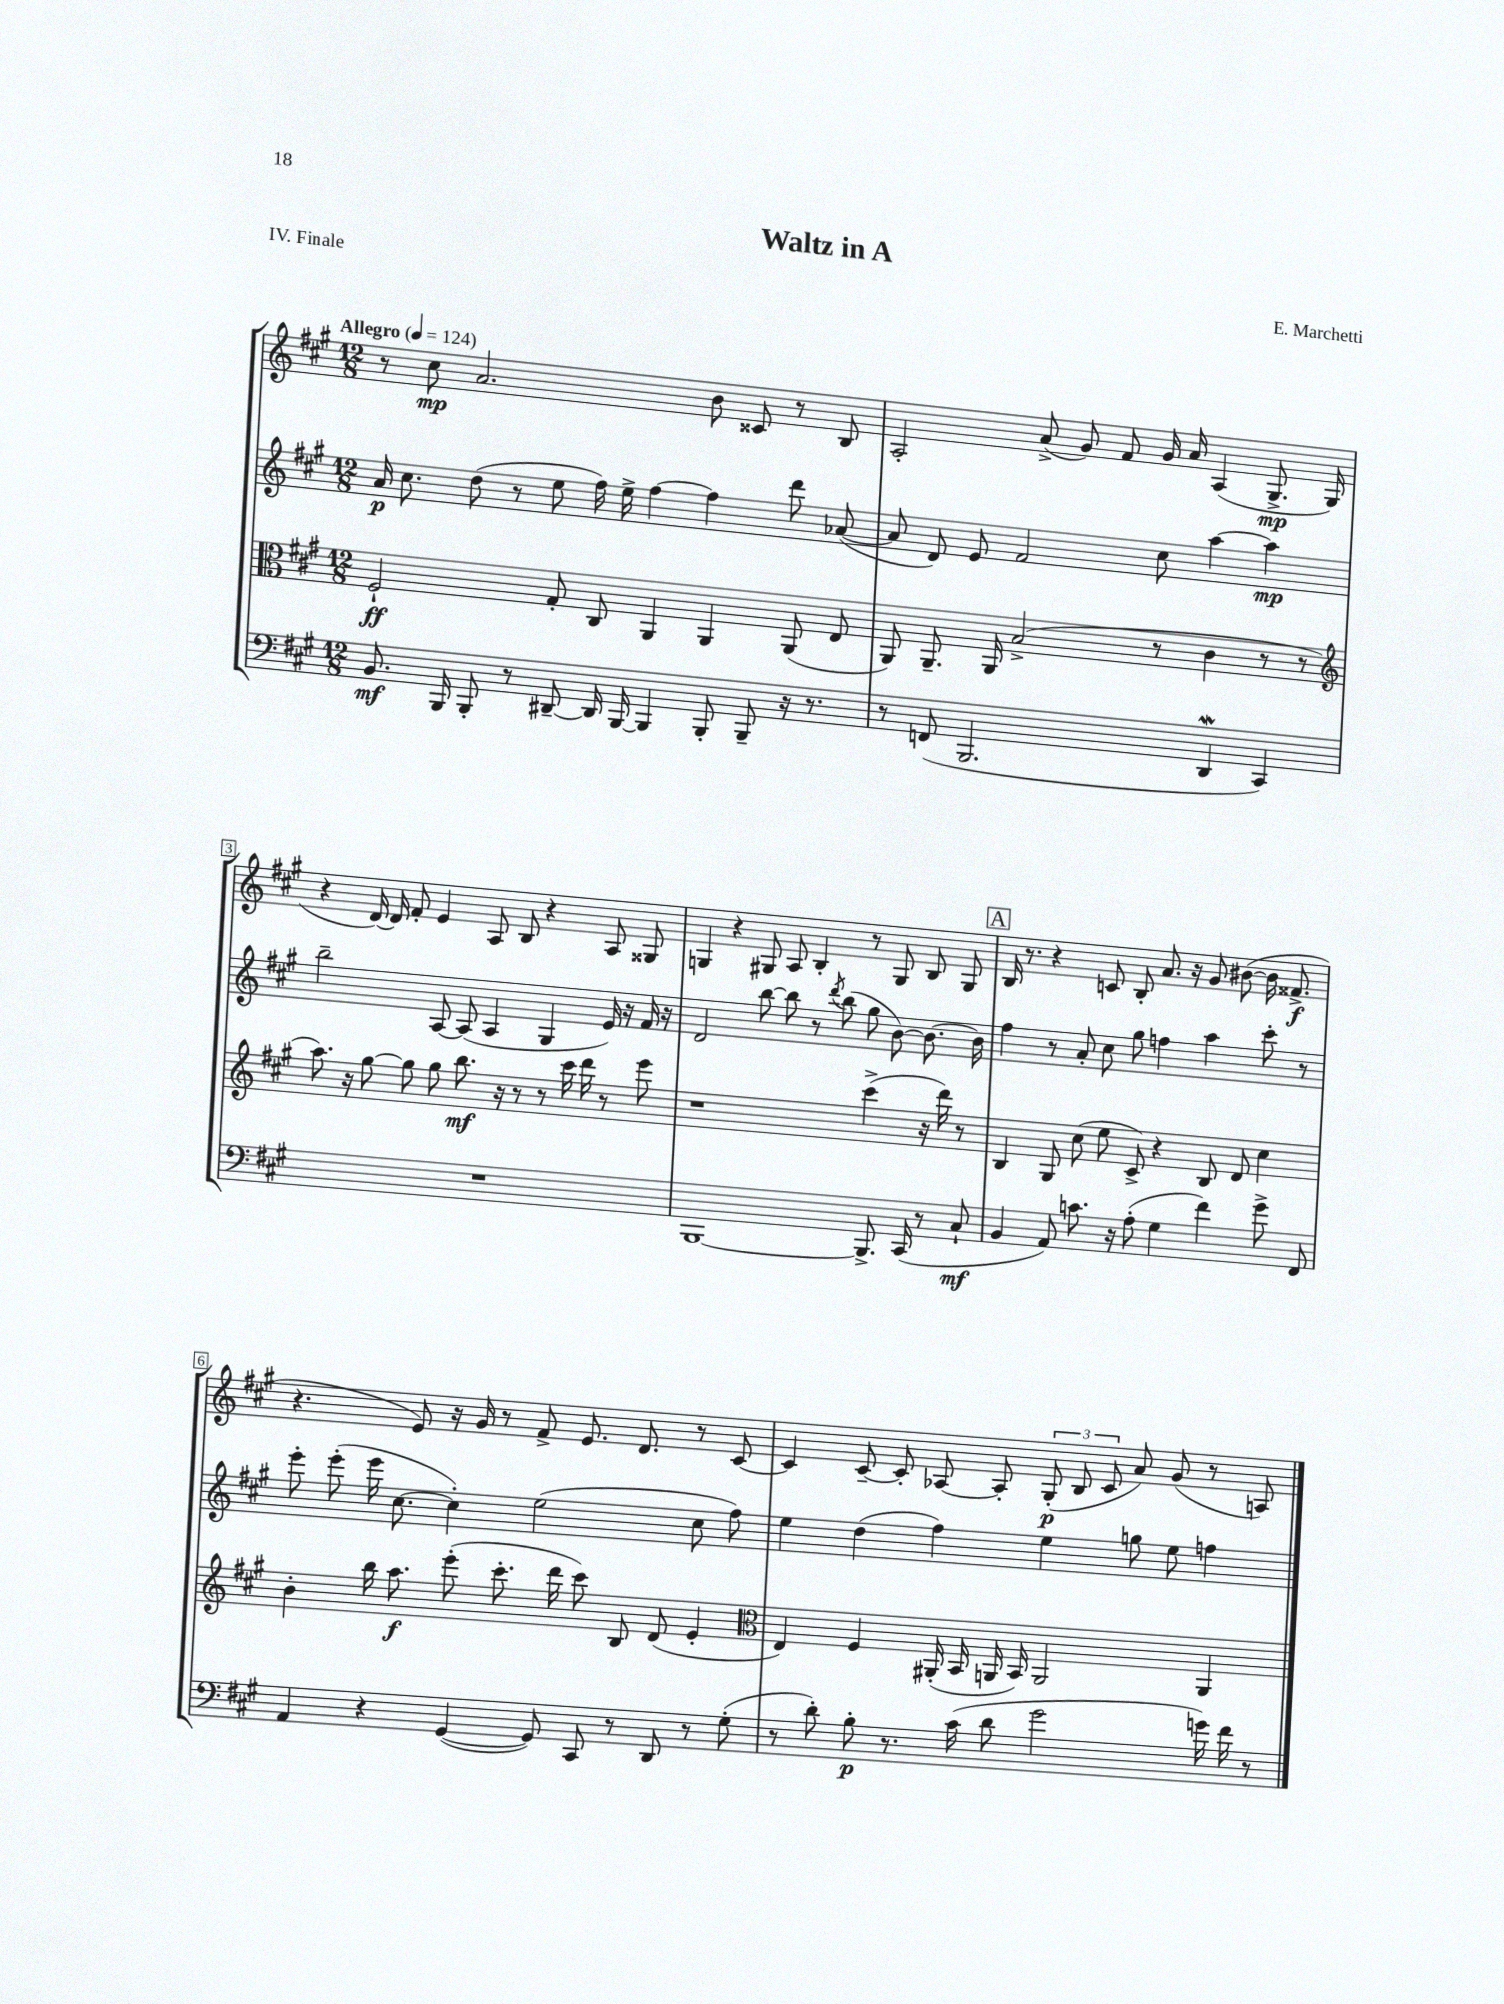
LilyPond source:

\header { title = "Waltz in A" composer = "E. Marchetti" piece = "IV. Finale" }
<<
\new StaffGroup <<
\new Staff = "s0" {
    \clef treble \key a \major \numericTimeSignature \time 12/8 \tempo "Allegro" 4 = 124
    \autoBeamOff r8 cis''8\mp a'2. b'8 cisis'8 r8 b8 |
    a2-. a'8->( gis'8) fis'8 gis'16 a'16 a4( gis8.->\mp gis16 |
    r4 d'16~) d'16 fis'8-. e'4 a8 b8 r4 a8 gisis8 |
    g4 r4 gis8 a8 b4-. r8 gis8 b8 gis8 |
    \mark \markup { \box "A" } b16 r8. r4 c'8 b8-. a'8. r16 gis'8 bis'8~( bis'16 fisis'8.->\f |
    r4. e'8) r16 gis'16 r8 fis'8-> e'8. d'8. r8 cis'8~ |
    cis'4 cis'8~-- cis'8-. aes8~ aes8-. \tuplet 3/2 { gis8-.\p( b8 cis'8 } a'8) gis'8( r8 a8) \bar "|." |
}
\new Staff = "s1" {
    \clef treble \key a \major \numericTimeSignature \time 12/8
    \autoBeamOff a'16\p cis''8. d''8( r8 e''8 fis''16) e''16-> fis''4~ fis''4 d'''8 aes'8~( |
    aes'8 d'8) e'8 fis'2 cis''8 a''4~ a''4\mp |
    b''2-- a8~ a8( a4 gis4 e'16) r16 fis'16 r16 |
    d'2 b''8~ b''8 r8 \acciaccatura { d'''8 } b''8( gis''8 b'8~) b'8.~ b'16 |
    \mark \markup { \box "A" } fis''4 r8 a'8-. cis''8 gis''8 f''4 a''4 cis'''8-. r8 |
    e'''8-. e'''8-.( e'''16 cis''8.~ cis''4-.) e''2( cis''8 fis''8) |
    e''4 d''4( fis''4) e''4 g''8 e''8 f''4 \bar "|." |
}
\new Staff = "s2" {
    \clef alto \key a \major \numericTimeSignature \time 12/8
    \autoBeamOff fis2-!\ff gis8-. cis8 a,4 a,4 a,8( e8 |
    a,8) a,8.-- a,16 b2->( r8 cis'4 r8 r8 |
    \clef treble a''8.) r16 gis''8~ gis''8 gis''8 b''8.\mf r16 r8 r8 cis'''16 d'''16 r8 e'''8 |
    r1 cis'''4->( r16 d'''16) r8 |
    \mark \markup { \box "A" } b4 gis8 cis''8( e''8 cis'8->) r4 b8 d'8 cis''4 |
    b'4-. b''16 a''8.\f e'''8-.( cis'''8.-. d'''16 cis'''8) b8 d'8( e'4-. |
    \clef alto e4) fis4 ais,16-.( b,16 a,16 b,16) a,2 a,4 \bar "|." |
}
\new Staff = "s3" {
    \clef bass \key a \major \numericTimeSignature \time 12/8
    \autoBeamOff b,8.\mf b,,16 b,,8-. r8 dis,8~-- dis,16 b,,16~ b,,4 b,,8-. b,,8-- r16 r8. |
    r8 f,8( b,,2. d,4\mordent cis,4) |
    R1. |
    b,,1~ b,,8.-> cis,16( r8 cis8-!\mf |
    \mark \markup { \box "A" } b,4 a,8) c'8. r16 a8-.( gis4 fis'4) gis'8-> fis,8 |
    a,4 r4 gis,4~( gis,8) cis,8 r8 d,8 r8 gis8-.( |
    r8 d'8-.) b8-.\p r8. cis'16( d'8 gis'2 g'16) fis'16 r8 \bar "|." |
}
>>
>>
\layout { \context { \Score \override BarNumber.stencil = #(make-stencil-boxer 0.1 0.3 ly:text-interface::print) } }
